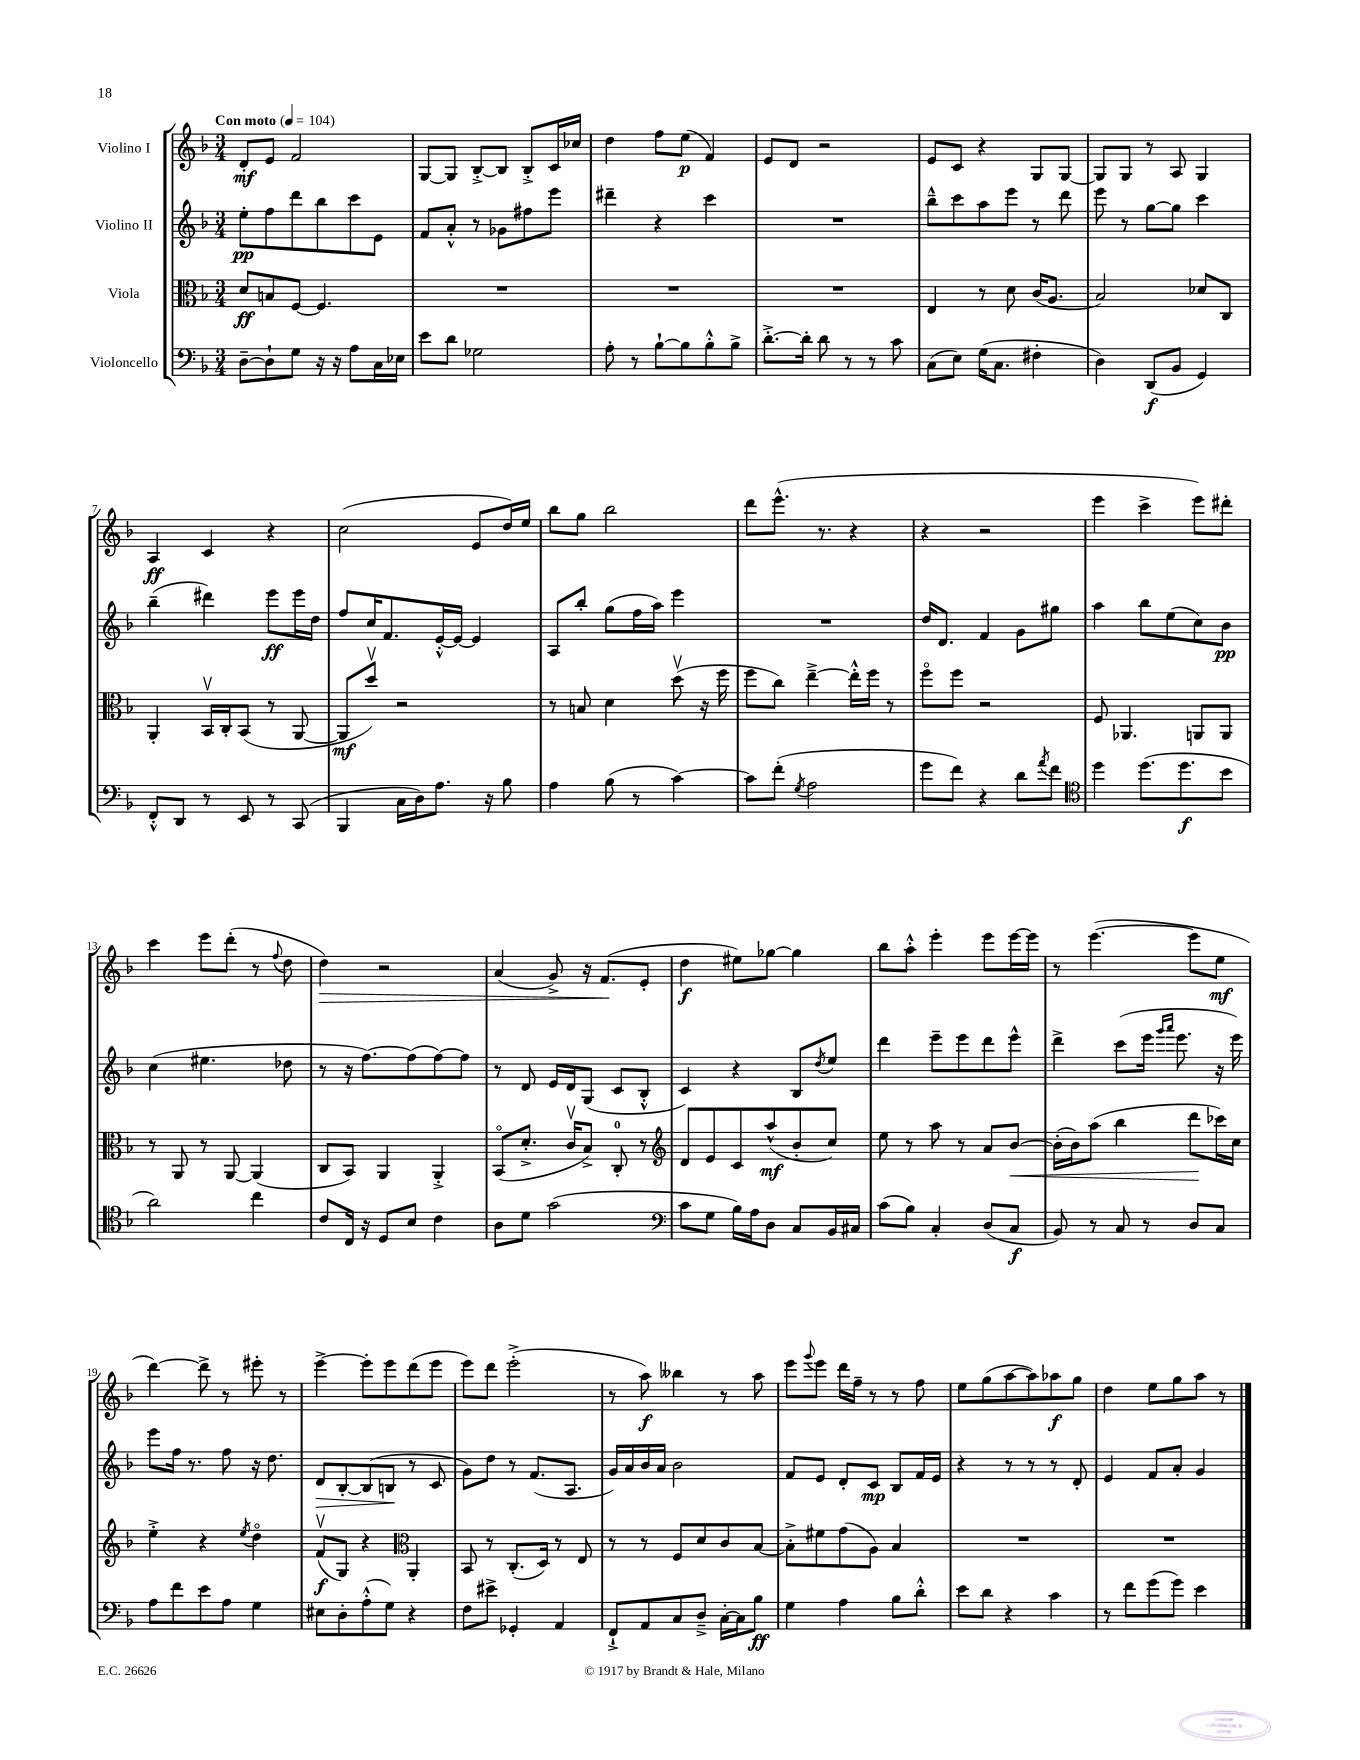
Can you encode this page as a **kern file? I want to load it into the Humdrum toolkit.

**kern	**kern	**kern	**kern
*staff4	*staff3	*staff2	*staff1
*clefF4	*clefC3	*clefG2	*clefG2
*k[b-]	*k[b-]	*k[b-]	*k[b-]
*M3/4	*M3/4	*M3/4	*M3/4
*MM104	*MM104	*MM104	*MM104
[8D~\L	8d/L	8ee'\L	8d'/L
8D`\]	8B/	8ff\	8e/J
8G\J	[8F/J	8ddd\	2f/
16r	4.F/]	8bb-\	.
16r	.	.	.
8A\L	.	8ccc\	.
16C\L	.	8e\J	.
16E-\JJ	.	.	.
=	=	=	=
8e\L	2.r	8f/L	[8G/L
8d\J	.	8a'^^/J	8G/]J
2G-\	.	8r	[8B-'^/L
.	.	8g-\L	8B-/]J
.	.	8ff#\	8B-'^/L
.	.	8eee\J	16c/L
.	.	.	16cc-/JJ
=	=	=	=
8A'\	2.r	4ddd#~\	4dd\
8r	.	.	.
[8B-`\L	.	4r	8ff\L
8B-\]	.	.	(8ee\J
8B-'^^\	.	4ccc\	4f/)
8B-^\J	.	.	.
=	=	=	=
[8.d'^\L	2.r	2.r	8e/L
.	.	.	8d/J
16d'\]Jk	.	.	.
8d\	.	.	2r
8r	.	.	.
8r	.	.	.
8c\	.	.	.
=	=	=	=
(8C\L	4E/	8bb-~^^\L	8e/L
8E\J)	.	8ccc\	8c/J
(16G\LK	8r	8aa\	4r
8.C\J	.	.	.
.	8d\	8eee\J	.
4F#'\	(16c/LK	8r	8G/L
.	8.A/J	.	.
.	.	8ddd\	[8G/J
=	=	=	=
4D\)	2B-/)	8eee\	8G/]L
.	.	8r	8G/J
(8DD/L	.	[8gg\L	8r
8BB-/J	.	8gg\]J	8A/
4GG/)	8d-/L	4ccc\	4G/
.	8C/J	.	.
=	=	=	=
8FF'^^/L	4AA'/	(4bb-~\	4A/
8DD/J	.	.	.
8r	16BB-v/LL	4ddd#\)	4c/
.	16C'/J	.	.
8EE/	(8BB-/J	.	.
8r	8r	8eee\L	4r
(8CC/	[8AA/	16eee\L	.
.	.	16dd\JJ	.
=	=	=	=
4BBB-/	8AA/]L	8ff/L	(2cc\
.	8ddv/J)	16cc/K	.
.	.	8.f/	.
16C\LL	2r	.	.
16D\J)	.	.	.
8.A\J	.	[16e'^^/L	.
.	.	16e/_JJ	.
.	.	4e/]	8e/L
16r	.	.	.
8B-\	.	.	16dd/L)
.	.	.	16ee/JJ
=	=	=	=
4A\	8r	8A/L	8bb-\L
.	8B/	8bb-'/J	8gg\J
(8B-\	4d\	(8gg\L	2bb-\
8r	.	16ff\L	.
.	.	16aa\JJ)	.
[4c\)	(8ddv\	4eee\	.
.	16r	.	.
.	16ff\	.	.
=	=	=	=
8c\]L	8ff\L	2.r	8ddd\L
(8f'\J	8cc\J)	.	(8.eee^^\J
8qG/	.	.	.
2A\	[4ee~^\	.	.
.	.	.	8.r
.	16ee'^^\]LL	.	4r
.	16ff\JJ	.	.
.	8r	.	.
=	=	=	=
8g\L	8ffo\L	16dd/LK	4r
.	.	8.d/J	.
8f\J)	8ff\J	.	.
4r	2r	4f/	2r
8d\L	.	8g\L	.
8qa/	.	.	.
8f\J	.	8gg#\J	.
=	=	=	=
*clefC4	*	*	*
4dd\	8F/	4aa\	4eee\
.	4.AA-/	.	.
(8.dd\L	.	8bb-\L	4ccc^\
.	.	(8ee\	.
8.dd\	.	.	.
.	8AA/L	8cc\)	8eee\L)
8b-\J	8AA/J	8b-\J	8ddd#'\J
=	=	=	=
2a\)	8r	(4cc\	4ccc\
.	8AA/	.	.
.	8r	4.ee#\	8eee\L
.	[8AA/	.	(8ddd'\J
4cc\	(4AA/]	.	8r
.	.	.	8qqff/
.	.	8dd-\	8dd\
=	=	=	=
8c/L	8C/L	8r	4dd\)
16C/Jk	8BB-/J)	16r	.
16r	.	[8.ff\L)	.
8D/L	4AA/	.	2r
8B-/J	.	(8ff\]	.
4c\	4AA'^/	[8ff\)	.
.	.	8ff\]J	.
=	=	=	=
8A\L	(8BB-o/L	8r	(4a/
8d\J	8.d'^/J	8d/	.
(2g\	.	16e/LL	8g^/)
.	16cv/LK	16d/J	.
.	8B-^/J)	(8G/J	16r
.	.	.	(8.f/L
.	8C'/	8c/L	.
.	8r	8B-'^^/J	8e'/J
=	=	=	=
*clefF4	*clefG2	*	*
8c\L	8d/L	4c/)	4dd\
8G\J	8e/	.	.
16B-\LL)	8c/	4r	8ee#\L)
16A\J	.	.	.
8D\J	(8aa^^/	.	[8gg-\J
8C/L	8b-'/	8B-/L	4gg-\]
.	.	8qdd/	.
16BB-/L	8cc/J)	8ee/J	.
16C#/JJ	.	.	.
=	=	=	=
(8c\L	8ee\	4ddd\	8bb-\L
8B-\J)	8r	.	8aa'^^\J
4C'/	8aa\	8eee~\L	4eee'\
.	8r	8eee\	.
(8D/L	8a/L	8ddd\	8eee\L
8C/J	[8b-/J	8eee^^\J	[16eee\L
.	.	.	16eee\]JJ
=	=	=	=
8BB-/)	(16b-'\]LL	4ddd^\	8r
.	16b-\J)	.	.
8r	(8aa\J	.	([4.eee\
8C/	4bb-\	(8ccc\L	.
8r	.	16eee\Jk	.
.	.	16qqggg/LL	.
.	.	16qqaaa/JJ	.
.	.	8.eee\	.
8D/L	8ddd\L	.	8eee\]L
8C/J	16ccc-\L)	16r	8ee\J
.	16cc\JJ	16eee\)	.
=	=	=	=
8A\L	4ee'^\	8eee\L	[4ddd\)
8f\	.	16ff\Jk	.
.	.	8.r	.
8e\	4r	.	8ddd^\]
8A\J	.	8ff\	8r
.	8qee/	.	.
4G\	4ddo\	16r	8eee#'\
.	.	8.dd\	.
.	.	.	8r
=	=	=	=
8E#\L	(8fv/L	8d/L	[4eee^\
8D'\	8G/J)	[8B-'/	.
(8A'^^\	4r	(8B-/]	8eee'\]L
8G\J)	.	8B/J	8eee\
*	*clefC3	*	*
4r	4AA'/	8r	(8ddd\
.	.	8c/	8eee\J
=	=	=	=
8F\L	8BB-/	8g\L)	8eee\L)
8e#^\J	8r	8dd\J	8ddd\J
4GG-'/	(8.C'/L	8r	(2eee'^\
.	.	(8.f/L	.
.	16D/Jk)	.	.
4AA/	8r	.	.
.	.	8.A/J	.
.	8E/	.	.
=	=	=	=
8FF`^/L	8r	16g/LL)	8r
.	.	16a/	.
8AA/	8r	16b-/	8aa\)
.	.	16a/JJ	.
8C/	8F/L	2b-\	4bb--\
8D~^/J	8d/	.	.
[16C'\LL	8c/	.	8r
16C\]J	.	.	.
8B-\J	[8B-/J	.	8aa\
=	=	=	=
4G\	8B-'^\]L	8f/L	8eee\L
.	.	.	8qqggg/
.	8f#\	8e/J	8eee\J
4A\	(8g\	8d'/L	16ddd\LL
.	.	.	16ff~\JJ
.	8A\J)	8c/J	8r
8B-\L	4B-/	8B-/L	8r
8d'^^\J	.	16f/L	8ff\
.	.	16e/JJ	.
=	=	=	=
8e\L	2.r	4r	8ee\L
8d\J	.	.	(8gg\
4r	.	8r	[8aa\
.	.	8r	8aa\])
4c\	.	8r	8aa-\
.	.	8d'/	8gg\J
=	=	=	=
8r	2.r	4e/	4dd\
8f\L	.	.	.
(8g\	.	8f/L	8ee\L
8g\J)	.	8a'/J	8gg\
4e\	.	4g/	8aa\J
.	.	.	8r
==	==	==	==
*-	*-	*-	*-
